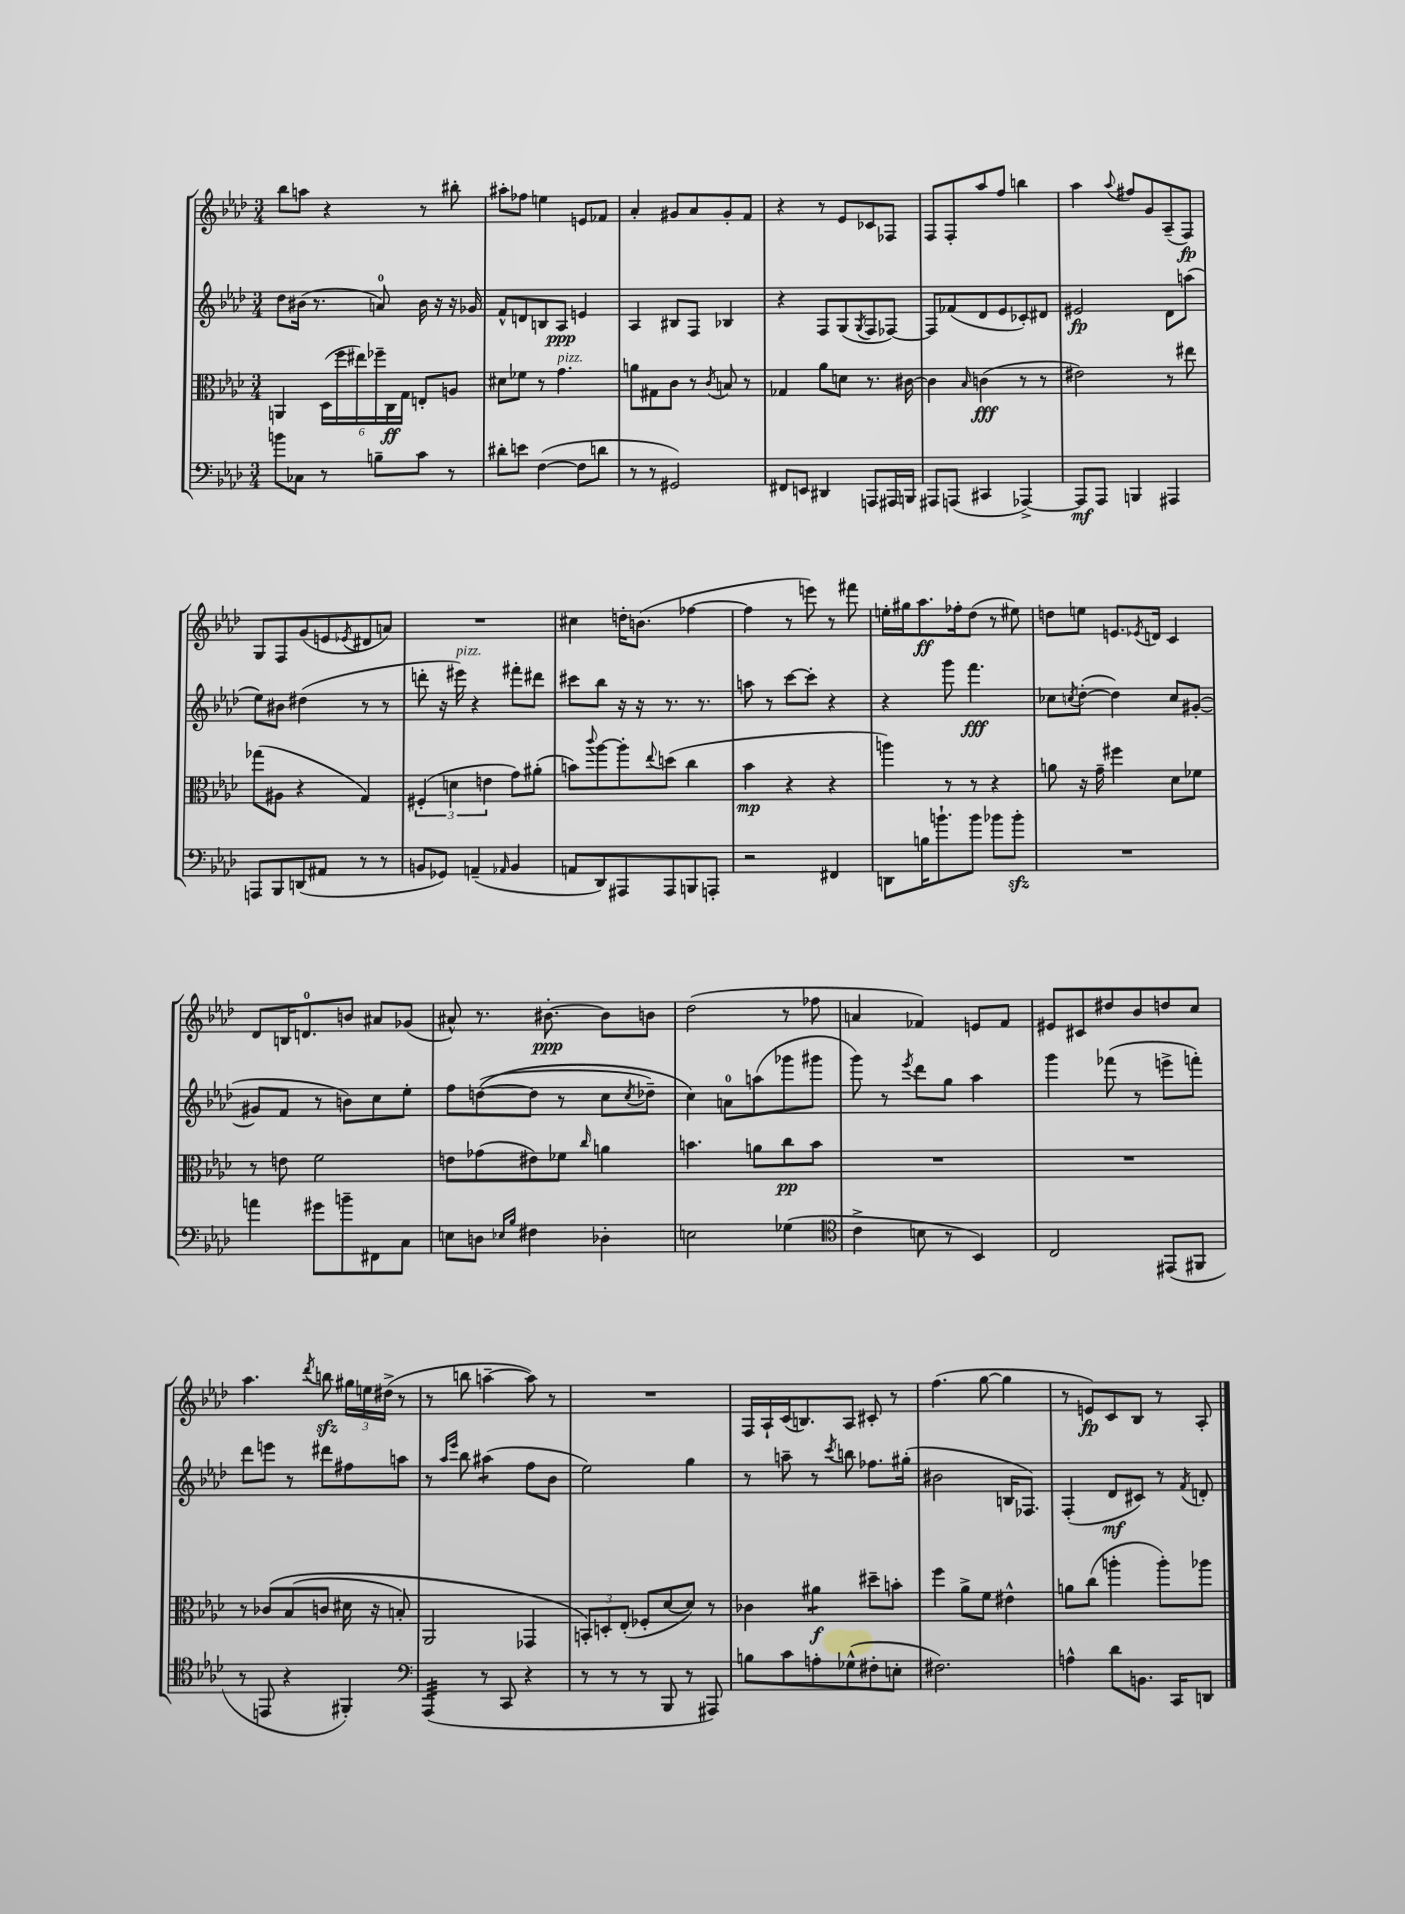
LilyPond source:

<<
\new StaffGroup <<
\new Staff = "s0" {
    \clef treble \key aes \major \numericTimeSignature \time 3/4
    bes''8 a''8 r4 r8 bis''8-. |
    ais''8-. fes''8 e''4 e'8 fes'8 |
    aes'4-. gis'8 aes'8 gis'8-. f'8 |
    r4 r8 ees'8 ces'8 fes8 |
    f8 f8-. aes''8 f''8 b''4 |
    aes''4 \appoggiatura { aes''8 } fis''8 g'8 aes8--( f8\fp) |
    g8 f8 g'8( e'8 \acciaccatura { ees'8 } dis'8 a'8) |
    R2. |
    cis''4 d''16-. b'8.( fes''4~ |
    fes''4 r8 e'''8) r8 fis'''8 |
    e''16-. gis''16 aes''8.\ff fes''16-. des''8( r8 eis''8) |
    d''8 e''8 e'8. \acciaccatura { ees'8 } d'16 c'4 |
    des'8 b16 d'8.-0 b'8 ais'8 ges'8( |
    ais'8-^) r8. bis'8.~-.\ppp bis'8 b'8 |
    des''2( r8 fes''8 |
    a'4 fes'4) e'8 fes'8 |
    eis'8 cis'8 dis''8 bes'8 d''8 c''8 |
    aes''4. \acciaccatura { des'''8 } b''8\sfz \tuplet 3/2 { gis''16 e''16 dis''16->( } r8 |
    r8 b''8 a''4~-- a''8) r8 |
    R2. |
    f16 aes16-! c'16( b8.) aes8 cis'8-. r8 |
    f''4.( g''8~ g''4 |
    r8 e'8\fp) c'8 bes8 r8 aes8-. \bar "|." |
}
\new Staff = "s1" {
    \clef treble \key aes \major \numericTimeSignature \time 3/4
    des''8 bis'16( r8. a'8-0) bis'16 r16 r16 ges'16 |
    f'8-^ d'8 b8 aes8\ppp e'4 |
    aes4 bis8 f8 bes4 |
    r4 f8 g8( \acciaccatura { g8 } f8 fes8~) |
    fes8 fes'8( des'8 ees'8 ces'8-.) dis'8 |
    eis'2\fp des'8 a''8( |
    ees''8) bis'8 dis''4( r8 r8 |
    d'''8-. r16 eis'''16^\markup { \italic "pizz." }) r4 fis'''8-. dis'''8 |
    cis'''8 bes''8 r16 r16 r8. r8. |
    a''8 r8 c'''8~ c'''8-. r4 |
    r4 g'''8 f'''4.\fff |
    ces''8 \acciaccatura { c''8 } des''8~-.( des''4) c''8 gis'8~-.( |
    gis'8 f'8 r8 b'8) c''8 ees''8-. |
    f''8 d''8~(\( d''8 r8 c''8 \acciaccatura { c''8 } des''8--) |
    c''4\) a'8-0 a''8( ges'''8 gis'''8 |
    g'''8) r8 \acciaccatura { ees'''8 } des'''8 g''8 aes''4 |
    g'''4 fes'''8( r8 e'''8-> f'''8-.) |
    des'''8 e'''8 r8 dis'''8 fis''8 a''8 |
    r8 \grace { aes''16 ees'''16 } bes''8 ais''4:8( f''8 bes'8 |
    ees''2) g''4 |
    r8 a''8-- r8 \acciaccatura { c'''8 } b''8 fes''8. gis''16-.( |
    bis'2 b16 fes8.) |
    f4-.( des'8\mf cis'8) r8 \acciaccatura { f'8 } d'8-. \bar "|." |
}
\new Staff = "s2" {
    \clef alto \key aes \major \numericTimeSignature \time 3/4
    a,4 \tuplet 6/4 { des16( f''16 eis''16) fes''16-- c16\ff g16 } e8-. a8 |
    dis'8 fes'8 r8 g'4.^\markup { \italic "pizz." } |
    a'8 gis8 c'8 r8 \acciaccatura { c'8 } b8 r8 |
    ges4 aes'8 d'8 r8. cis'16~ |
    cis'4 \grace { bes16 } c'4\fff( r8 r8 |
    eis'2) r8 eis''8 |
    ges''8( ais8 r4 g4) |
    \tuplet 3/2 { fis4-.( d'4 e'4 } g'8) ais'8-.( |
    b'8) \appoggiatura { c'''8 } aes''8~ aes''8-. \appoggiatura { ees''8 } d''8( c''4 |
    bes'4\mp r4 r4 |
    a''4) r8 r8 r4 |
    a'8 r16 g'16-- fis''4 des'8 fes'8 |
    r8 e'8 f'2 |
    e'8 ges'8( eis'8) fes'8 \grace { c''16 } a'4 |
    b'4. a'8 c''8\pp b'8 |
    R2. |
    R2. |
    r8 ces'8\( bes8( c'8 dis'16 r16 b8-.) |
    aes,2 ges,4 |
    \tuplet 3/2 { b,8-.\) d8-. ees8-.( } fes8-. des'8~ des'8) r8 |
    ces'4 ais'4:8\f dis''8-- b'8-. |
    f''4 aes'8-> f'8 eis'4-^ |
    a'8 c''8( a''4-. a''8-.) aes''8 \bar "|." |
}
\new Staff = "s3" {
    \clef bass \key aes \major \numericTimeSignature \time 3/4
    b'8 ces8 r8 b8-- c'8 r8 |
    dis'8-. e'8 f4~( f8 d'8 |
    r8 r8 gis,2) |
    fis,8 e,8 dis,4 a,,8 ais,,16 b,,16 |
    ais,,8 a,,8( cis,4 aes,,4~->) |
    aes,,8\mf aes,,8 b,,4 ais,,4 |
    a,,8 bes,,8 d,8( ais,8 r8 r8 |
    b,8 ges,8) a,4--( \grace { aes,16 } b,4 |
    a,8 des,8) ais,,8 ais,,8 b,,8 a,,8-. |
    r2 fis,4 |
    d,8 b16 b'8.-! b'8 bes'8 bes'8-.\sfz |
    R2. |
    a'4 gis'8 b'8-- fis,8 c8 |
    e8 d8 \grace { ees16 bes16 } fis4 des4-. |
    e2 ges4( |
    \clef tenor c'4-> b8 r8 bes,4) |
    c2 eis,8( fis,8 |
    r8 e,8 r4 fis,4-.) |
    \clef bass aes,,4:32( r8 c,8 r4 |
    r8 r8 r8 bes,,8 r8 ais,,8) |
    b8 c'8 a8-. ges8-^( fis8-. e8-. |
    fis2.) |
    a4-^ des'8 b,8. c,16 d,8 \bar "|." |
}
>>
>>
\layout { \context { \Score \remove "Bar_number_engraver" } }
